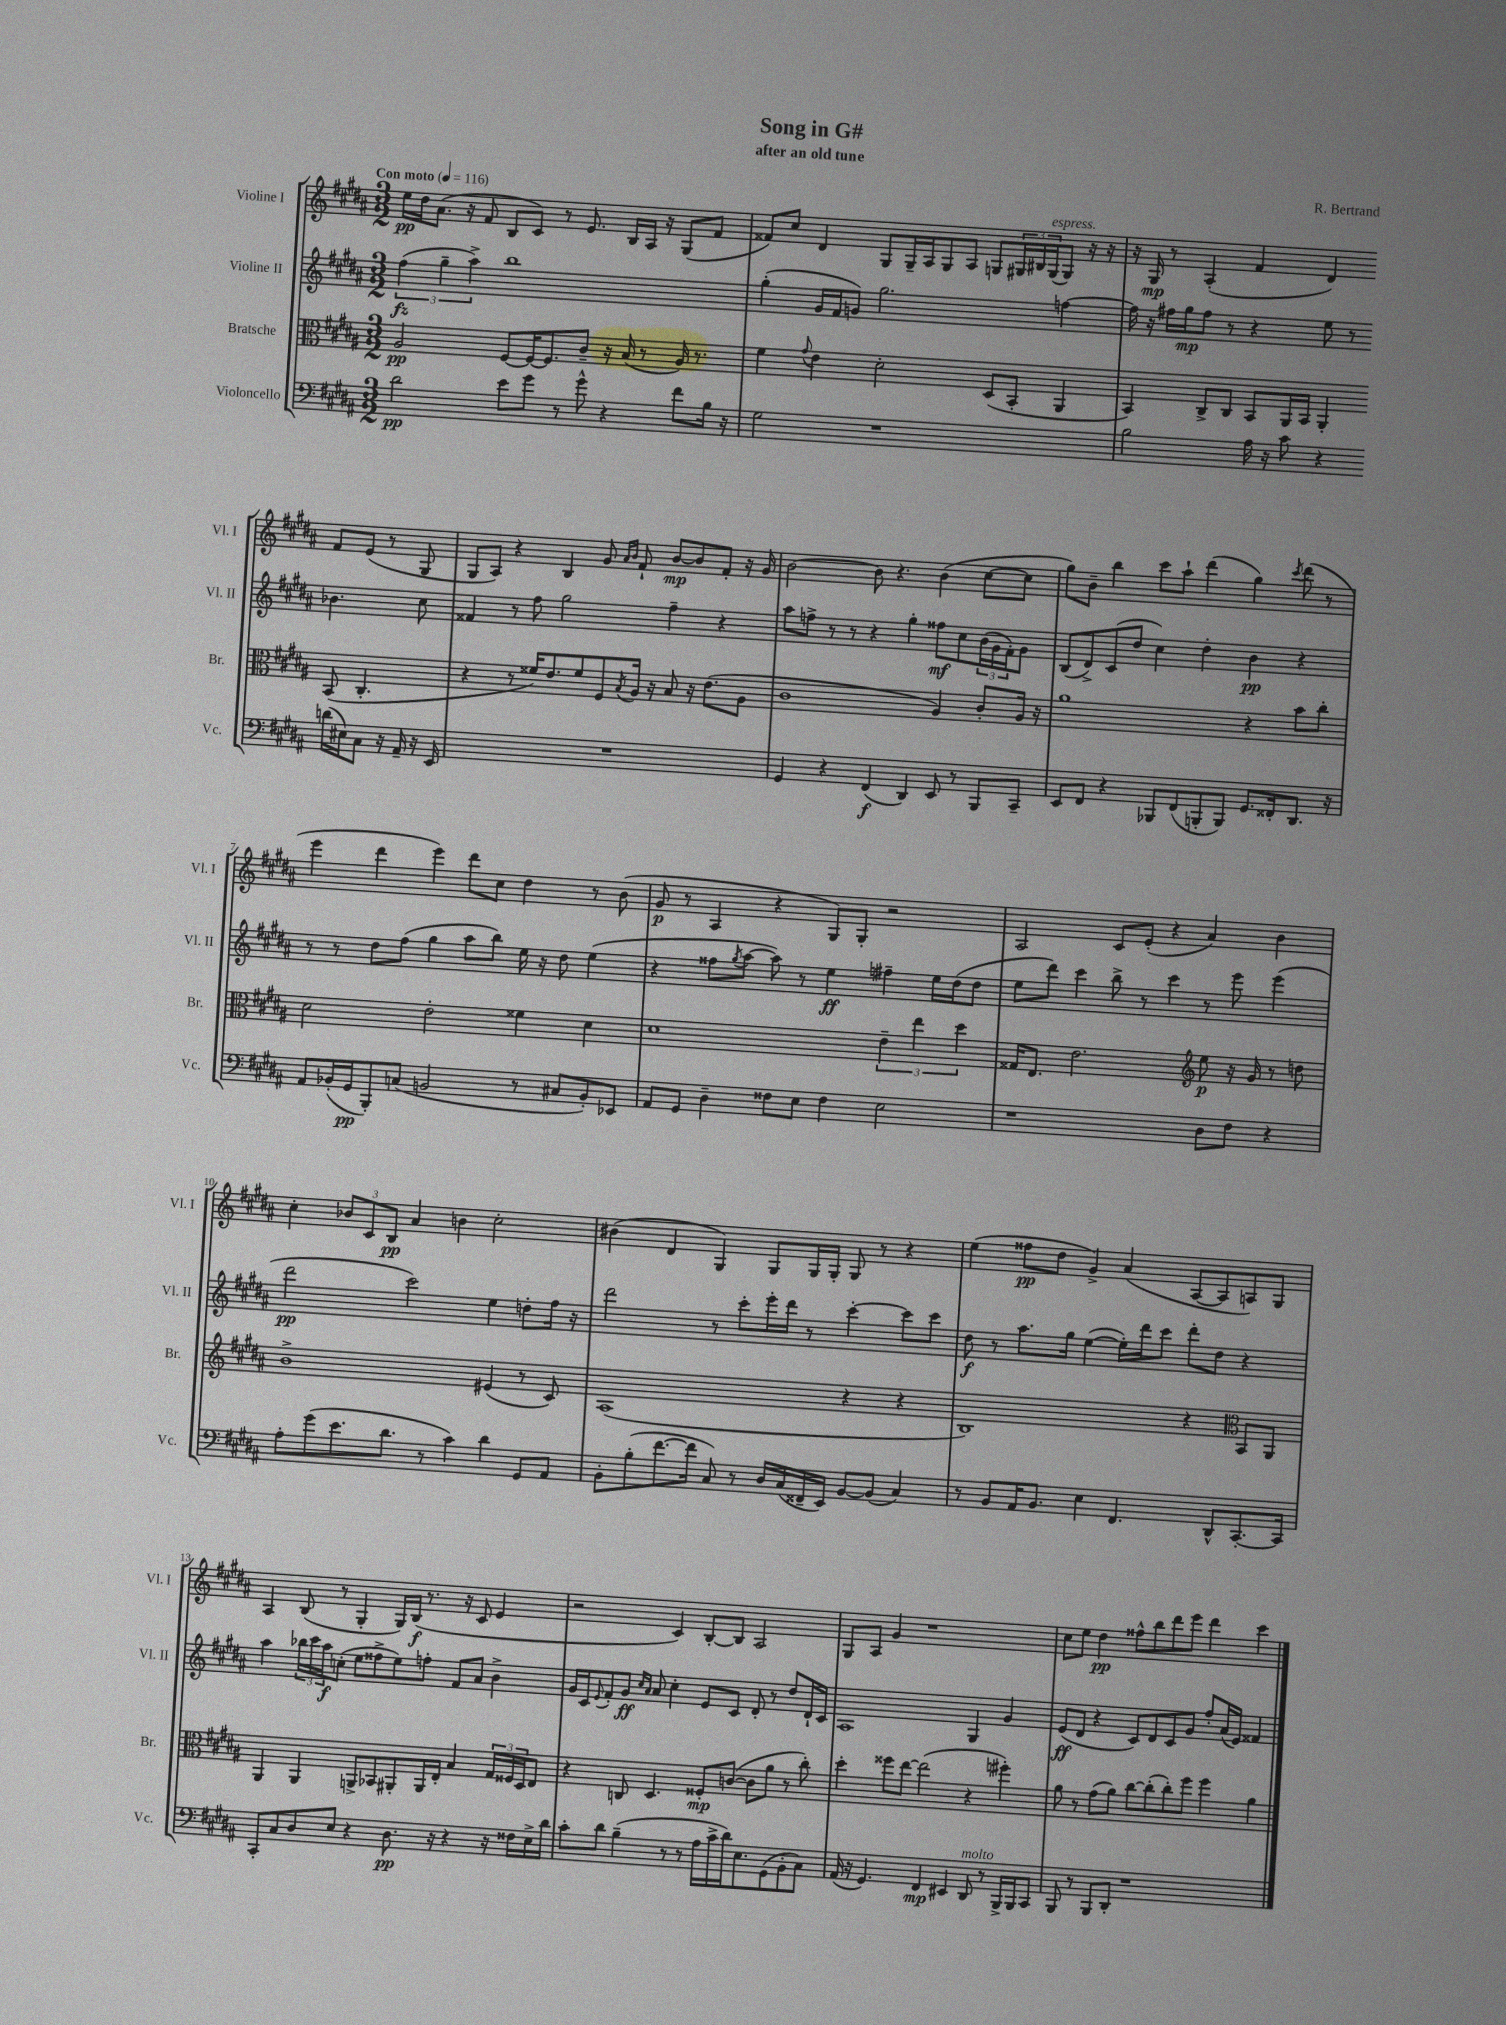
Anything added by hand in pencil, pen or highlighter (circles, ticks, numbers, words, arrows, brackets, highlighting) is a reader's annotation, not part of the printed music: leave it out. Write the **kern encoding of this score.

**kern	**dynam	**kern	**dynam	**kern	**dynam	**kern	**dynam
*part4	*part4	*part3	*part3	*part2	*part2	*part1	*part1
*staff4	*staff4	*staff3	*staff3	*staff2	*staff2	*staff1	*staff1
*I"Violoncello	*	*I"Bratsche	*	*I"Violine II	*	*I"Violine I	*
*I'Vc.	*	*I'Br.	*	*I'Vl. II	*	*I'Vl. I	*
*clefF4	*	*clefC3	*	*clefG2	*	*clefG2	*
*k[f#c#g#d#a#]	*	*k[f#c#g#d#a#]	*	*k[f#c#g#d#a#]	*	*k[f#c#g#d#a#]	*
*M3/2	*	*M3/2	*	*M3/2	*	*M3/2	*
*MM116	*	*MM116	*	*MM116	*	*MM116	*
=1	=1	=1	=1	=1	=1	=1	=1
!	!	!	!	!	!	!LO:TX:a:B:t=Con moto	!
2d#\	pp	2A#/	pp	(6ff#\	fz	16ee\LL	pp
.	.	.	.	.	.	16dd#\J	.
.	.	.	.	.	.	(8.a#\J	.
.	.	.	.	6gg#~\	.	.	.
.	.	.	.	.	.	16r	.
.	.	.	.	6aa#^\)	.	.	.
.	.	.	.	.	.	8f#/	.
8e\L	.	[8F#/L	.	1bb	.	8B/L	.
8g#\J	.	16F#/K_	.	.	.	8c#/J)	.
.	.	8.F#/]	.	.	.	.	.
8r	.	.	.	.	.	8r	.
8g#^^\	.	8c#~/J	.	.	.	8.e/	.
4r	.	16r	.	.	.	.	.
.	.	(16B/	.	.	.	16B/LL	.
.	.	8r	.	.	.	16A#/JJ	.
.	.	.	.	.	.	16r	.
8f#\L	.	16A#/)	.	.	.	(8G#/L	.
.	.	8.r	.	.	.	.	.
16B\Jk	.	.	.	.	.	8f#/J	.
16r	.	.	.	.	.	.	.
=2	=2	=2	=2	=2	=2	=2	=2
2G#\	.	4f#\	.	(4gg#'\	.	8f##X/L)	.
.	.	.	.	.	.	8cc#/J	.
.	.	8qqg#/	.	.	.	.	.
.	.	4e\	.	16g#/LL	.	4d#/	.
.	.	.	.	16f#/J	.	.	.
.	.	.	.	8gn/J)	.	.	.
1r	.	2d#'\	.	2.gg#\	.	8G#/L	.
.	.	.	.	.	.	16G#~/L	.
.	.	.	.	.	.	16A#/J	.
.	.	.	.	.	.	8G#/	.
.	.	.	.	.	.	8A#/J	.
.	.	(8D#/L	.	.	.	8Gn/L	.
.	.	8BB'/J	.	.	.	24G#X/L	.
.	.	.	.	.	.	24B#X/	.
!	!	!	!	!	!	!LO:TX:a:i:t=espress.	!
.	.	.	.	.	.	(24G#/J	.
.	.	4AA#/	.	[4ffn\	.	8G#/J)	.
.	.	.	.	.	.	16r	.
.	.	.	.	.	.	16r	.
=3	=3	=3	=3	=3	=3	=3	=3
2B\	.	4BB/)	.	16ff\]	.	16r	.
.	.	.	.	16r	.	16G#/	mp
.	.	.	.	16ff#X\LL	.	8r	.
.	.	.	.	16gg#\J	mp	.	.
.	.	8C#^/L	.	8ff#\J	.	(4A#'/	.
.	.	8C#/J	.	8r	.	.	.
16A#\	.	8BB/L	.	4r	.	4f#/	.
16r	.	.	.	.	.	.	.
8c#\	.	16AA#/L	.	.	.	.	.
.	.	16BB/JJ	.	.	.	.	.
4r	.	4AA#'/	.	8ee\	.	4d#/)	.
.	.	.	.	8r	.	.	.
(16dn\LL	.	(8BB/	.	4.b-X\	.	8f#/L	.
16E#X\J)	.	.	.	.	.	.	.
8C#\J	.	4.C#'/	.	.	.	(8e/J	.
16r	.	.	.	.	.	8r	.
16AA#~/	.	.	.	.	.	.	.
16r	.	.	.	8cc#\	.	8G#/	.
16EE/	.	.	.	.	.	.	.
!!LO:LB:g=z
=4	=4	=4	=4	=4	=4	=4	=4
1.r	.	4r	.	4f##X/	.	8G#/L	.
.	.	.	.	.	.	8A#/J)	.
.	.	8r	.	8r	.	4r	.
.	.	16f##X/KL)	.	8ff#\	.	.	.
.	.	8.e/	.	.	.	.	.
.	.	.	.	2gg#\	.	4B/	.
.	.	8f##/	.	.	.	.	.
.	.	8F#/	.	.	.	8g#/	.
.	.	.	.	.	.	16qqa#/LL	.
.	.	8qB/	.	.	.	16qqb/JJ	.
.	.	16A#/Jk	.	.	.	8f#`/	.
.	.	16r	.	.	.	.	.
.	.	8B/	.	4ff#~\	.	[8b/L	mp
.	.	16r	.	.	.	8b/]	.
.	.	(8.e\L	.	.	.	.	.
.	.	.	.	4r	.	8f#'/J	.
.	.	8A#\J	.	.	.	16r	.
.	.	.	.	.	.	16g#/	.
=5	=5	=5	=5	=5	=5	=5	=5
4GG#/	.	1c#	.	8aa#\L	.	[2b\	.
.	.	.	.	8ffn^\J	.	.	.
4r	.	.	.	8r	.	.	.
.	.	.	.	8r	.	.	.
(4FF#/	f	.	.	4r	.	8b\]	.
.	.	.	.	.	.	4.r	.
4DD#/)	.	.	.	4gg#'\	.	.	.
8EE/	.	4A#/)	.	8ff##X\L	mf	(4b\	.
8r	.	.	.	8cc#\	.	.	.
8BBB/L	.	8c#'/L	.	(24b\L	.	[8cc#\L	.
.	.	.	.	24g#\	.	.	.
.	.	.	.	24f#'\J)	.	.	.
8CC#~/J	.	16A#/Jk	.	8g#\J	.	8cc#\J]	.
.	.	16r	.	.	.	.	.
=6	=6	=6	=6	=6	=6	=6	=6
8EE/L	.	1a#	.	(8B/L	.	8gg#\L)	.
8FF#/J	.	.	.	8d#^/)	.	8b~\J	.
4r	.	.	.	(8c#/	.	4bb\	.
.	.	.	.	8dd#/J	.	.	.
8BBB-X/L	.	.	.	4cc#\)	.	8ccc#\L	.
(8FF#/	.	.	.	.	.	8aa#`\J	.
8BBBn'/	.	.	.	4dd#'\	.	(4ddd#\	.
8BBB/J)	.	.	.	.	.	.	.
8.GG#/L	.	4r	.	4b\	pp	4gg#\)	.
16FF##X'/k	.	.	.	.	.	.	.
.	.	.	.	.	.	8qccc#/	.
8.DD#/J	.	8b\L	.	4r	.	(8ddd#\	.
.	.	8cc#'\J	.	.	.	8r	.
16r	.	.	.	.	.	.	.
!!LO:LB:g=z
=7	=7	=7	=7	=7	=7	=7	=7
8AA#/L	.	2d#\	.	8r	.	4eee\	.
(16BB-X'/L	.	.	.	8r	.	.	.
16GG#/J	pp	.	.	.	.	.	.
8BBB'/)	.	.	.	8dd#\L	.	4ddd#\	.
(8Cn/J	.	.	.	(8ff#\J	.	.	.
2BBn/	.	2e'\	.	4gg#\	.	4eee\)	.
.	.	.	.	8aa#\L	.	8ddd#\L	.
.	.	.	.	8bb\J)	.	8cc#\J	.
8r	.	4f##X\	.	16ee\	.	4dd#\	.
.	.	.	.	16r	.	.	.
8C#X/L	.	.	.	8dd#\	.	.	.
8BB'/)	.	4d#\	.	(4ee\	.	8r	.
8EE-X/J	.	.	.	.	.	(8b\	.
=8	=8	=8	=8	=8	=8	=8	=8
8AA#/L	.	1d#	.	4r	.	8g#/	p
8GG#/J	.	.	.	.	.	8r	.
4D#~\	.	.	.	8ff##X\L	.	4A#/	.
.	.	.	.	8qgg#/	.	.	.
.	.	.	.	[8aa#\J	.	.	.
8F##X\L	.	.	.	8aa#\])	.	4r	.
8E\J	.	.	.	8r	.	.	.
4F##\	.	.	.	4ee\	ff	8G#/L)	.
.	.	.	.	.	.	8G#'/J	.
2E\	.	6e~\	.	4ff#X~\	.	2r	.
.	.	6ee\	.	.	.	.	.
.	.	.	.	16ee\LL	.	.	.
.	.	.	.	(16dd#\J	.	.	.
.	.	6dd#\	.	.	.	.	.
.	.	.	.	8dd#\J	.	.	.
=9	=9	=9	=9	=9	=9	=9	=9
1r	.	16G##X/KL	.	8ee\L	.	2A#/	.
.	.	8.E/J	.	.	.	.	.
.	.	.	.	8ddd#\J)	.	.	.
.	.	2.e\	.	4ccc#\	.	.	.
.	.	.	.	8bb^\	.	8c#/L	.
.	.	.	.	8r	.	(8e'/J	.
.	.	.	.	4ccc#\	.	4r	.
*	*	*clefG2	*	*	*	*	*
8D#\L	.	8ee\	p	8r	.	4a#/)	.
8F#\J	.	16r	.	8eee\	.	.	.
.	.	16g#/	.	.	.	.	.
4r	.	8r	.	(4eee\	.	4b\	.
.	.	8ddn\	.	.	.	.	.
!!LO:LB:g=z
=10	=10	=10	=10	=10	=10	=10	=10
8A#'\L	.	1b^	.	2ddd#\	pp	4cc#'\	.
(8g#\	.	.	.	.	.	.	.
8.e\	.	.	.	.	.	12b-X/L	.
.	.	.	.	.	.	12c#/	.
.	.	.	.	.	.	12B/J	pp
8.d#\J	.	.	.	.	.	.	.
.	.	.	.	2ccc#\)	.	4a#/	.
8r	.	.	.	.	.	.	.
4c#\)	.	.	.	.	.	4bn\	.
4d#\	.	(4e#X/	.	4ee\	.	2cc#'\	.
8GG#/L	.	8r	.	8ddn'\L	.	.	.
8AA#/J	.	8c#/)	.	16ff#\Jk	.	.	.
.	.	.	.	16r	.	.	.
=11	=11	=11	=11	=11	=11	=11	=11
8BB'\L	.	(1A#	.	2ddd#\	.	(4b#X\	.
(8B'\	.	.	.	.	.	.	.
[8.f#\	.	.	.	.	.	4d#/	.
16f#\Jk]	.	.	.	.	.	.	.
8C#/)	.	.	.	8r	.	4G#/)	.
8r	.	.	.	8ccc#'\L	.	.	.
16D#/LL	.	.	.	16eee'\L	.	8G#/L	.
(16C#/	.	.	.	16ddd#\JJ	.	.	.
16FF##X~/	.	.	.	8r	.	16G#/L	.
16EE/JJ)	.	.	.	.	.	16G#'/JJ	.
[8BB/L	.	4r	.	[4ccc#'\	.	8G#/	.
(8BB/J]	.	.	.	.	.	8r	.
4C#/)	.	4r	.	8ccc#\L]	.	4r	.
.	.	.	.	8ccc#\J	.	.	.
=12	=12	=12	=12	=12	=12	=12	=12
8r	.	1B)	.	8dd#\	f	(4ee\	.
8BB/L	.	.	.	8r	.	.	.
16AA#/K	.	.	.	8.aa#\L	.	8ff##X\L	pp
8.BB/J	.	.	.	.	.	.	.
.	.	.	.	.	.	8dd#\J	.
.	.	.	.	16gg#\Jk	.	.	.
4E\	.	.	.	([4ee\	.	4g#^/)	.
4.FF#/	.	.	.	16ee'\LL])	.	(4a#/	.
.	.	.	.	16ddd#\J	.	.	.
.	.	.	.	8ccc#\J	.	.	.
.	.	4r	.	8ddd#'\L	.	[8A#/L	.
8DD#^^/L	.	.	.	8dd#\J	.	8A#/]	.
*	*	*clefC3	*	*	*	*	*
[8.CC#'/	.	8BB/L	.	4r	.	8An/)	.
.	.	8AA#/J	.	.	.	8G#/J	.
16CC#/Jk]	.	.	.	.	.	.	.
!!LO:LB:g=z
=13	=13	=13	=13	=13	=13	=13	=13
8CC#'/L	.	4AA#/	.	4aa#\	.	4A#/	.
8C#/	.	.	.	.	.	.	.
8D#/	.	4AA#/	.	24bb-X\LL	.	(8B/	.
.	.	.	.	24ccc#\	.	.	.
.	.	.	.	24aa#\J	f	.	.
8E/J	.	.	.	(8ccn'\J	.	8r	.
4r	.	8AAn^/L	.	8ee\L	.	4G#'/	.
.	.	8BB-X/	.	8ff##X^\	.	.	.
8.D#\	pp	8AA#X'/	.	8ee\)	.	16G#/LL)	.
.	.	.	.	.	.	(16B/JJ	f
.	.	16AA#/L	.	8ffn'\J	.	8.r	.
16r	.	16E'/JJ	.	.	.	.	.
4r	.	4B/	.	8f#/L	.	.	.
.	.	.	.	.	.	16r	.
.	.	.	.	8a#/J	.	8c#/	.
16r	.	24G#/LL	.	4b^\	.	4e/	.
.	.	24F##X/	.	.	.	.	.
16F##X\LL	.	.	.	.	.	.	.
.	.	24D#/J	.	.	.	.	.
16E^\	.	8E/J	.	.	.	.	.
16d#\JJ	.	.	.	.	.	.	.
=14	=14	=14	=14	=14	=14	=14	=14
8c#'\L	.	4r	.	16g#/LL	.	2r	.
.	.	.	.	16c#/J	.	.	.
.	.	.	.	8qqe/	.	.	.
8d#\J	.	.	.	8f#'/	.	.	.
(4B~\	.	8Cn/	.	8g#/J	ff	.	.
.	.	.	.	16qqcc#/LL	.	.	.
.	.	.	.	16qqa#/JJ	.	.	.
.	.	4.D#/	.	8a#/	.	.	.
8r	.	.	.	4cc#'\	.	4c#/)	.
8r	.	.	.	.	.	.	.
16A#\LL	.	8F##X'/L	mp	8e/L	.	[8B'/L	.
16c#^\	.	.	.	.	.	.	.
16d#\J)	.	([8cn/J	.	8c#/J	.	8B/J]	.
8.E\	.	.	.	.	.	.	.
.	.	8c\L]	.	8d#'/	.	2A#/	.
(8GG#\	.	8a#\J	.	8r	.	.	.
8BB'\	.	8r	.	8dd#/L	.	.	.
8C#\J)	.	8cc#'\)	.	16d#`/L	.	.	.
.	.	.	.	16c#/JJ	.	.	.
=15	=15	=15	=15	=15	=15	=15	=15
(16AA#/	.	4dd#'\	.	1A#	.	8G#/L	.
16r	.	.	.	.	.	.	.
4.GG#/)	.	.	.	.	.	8A#/J	.
.	.	8ff##X\L	.	.	.	4g#/	.
.	.	[8ee\J	.	.	.	.	.
4FF#/	mp	(2ee\]	.	.	.	1r	.
4EE#X/	.	.	.	.	.	.	.
!LO:TX:a:i:t=molto	!	!	!	!	!	!	!
8DD#/	.	4r	.	4G#/	.	.	.
8r	.	.	.	.	.	.	.
16BBB^/LL	.	4ff#X'\)	.	4g#/	.	.	.
16BBB/J	.	.	.	.	.	.	.
8CC#/J	.	.	.	.	.	.	.
=16	=16	=16	=16	=16	=16	=16	=16
8BBB/	.	8a#\	.	(8e/L	ff	8cc#\L	.
8r	.	8r	.	8d#/J	.	8ee\J	.
8BBB/L	.	(8g#\L	.	4r	.	4dd#\	pp
8DD#'/J	.	8a#\J)	.	.	.	.	.
1r	.	[8cc#\L	.	8c#/L)	.	8ff##X^^\L	.
.	.	(8cc#'\]	.	8d#/	.	8bb\	.
.	.	8cc#'\)	.	8c#/	.	8ddd#\	.
.	.	8ff#\J	.	8g#/J	.	8eee\J	.
.	.	4ff#\	.	8ff#'/L	.	4ddd#\	.
.	.	.	.	(16a#/L	.	.	.
.	.	.	.	16e/JJ)	.	.	.
.	.	4a#\	.	4f##X/	.	4ccc#\	.
==	==	==	==	==	==	==	==
*-	*-	*-	*-	*-	*-	*-	*-
